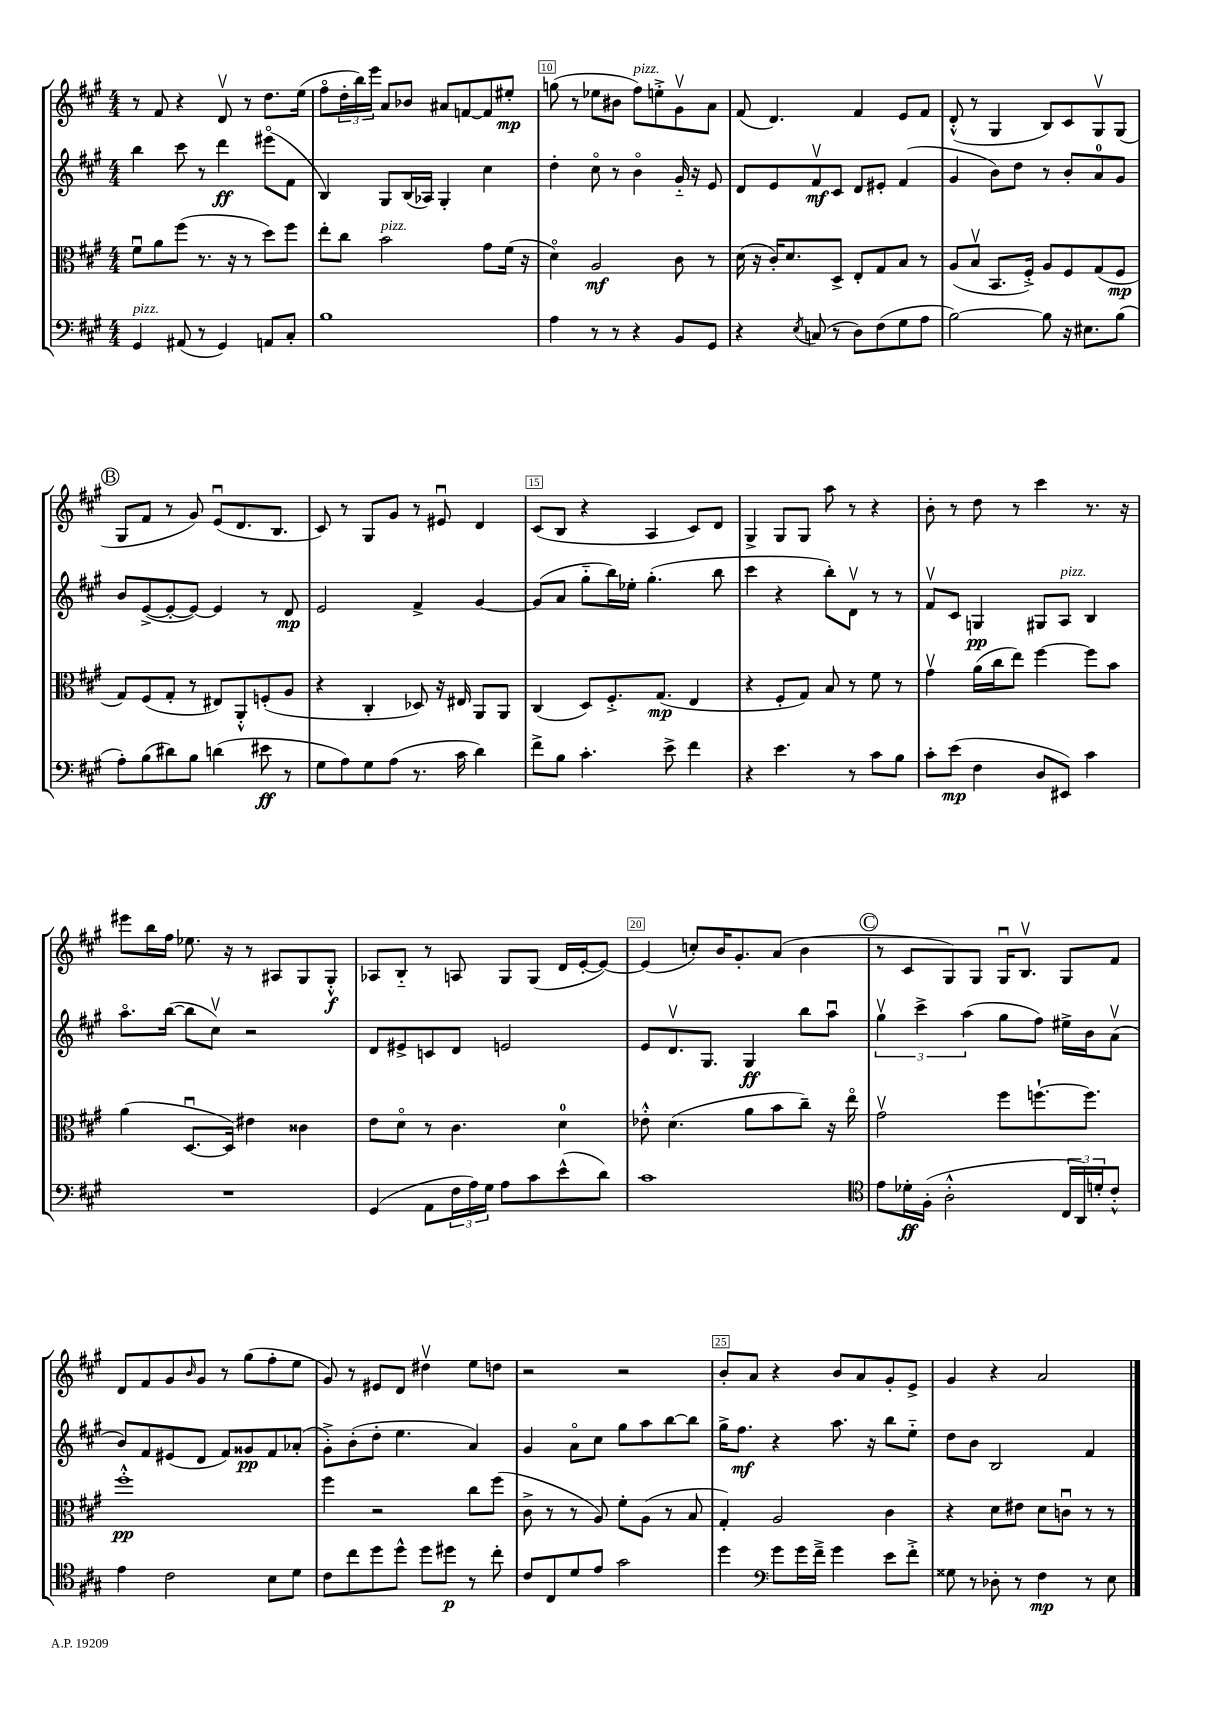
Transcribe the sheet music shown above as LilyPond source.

<<
\new StaffGroup <<
\new Staff = "s0" {
    \clef treble \key a \major \numericTimeSignature \time 4/4
    r8 fis'8 r4 d'8\upbow r8 d''8. e''16( |
    fis''8\flageolet \tuplet 3/2 { d''16-. b''16) e'''16 } a'8 bes'8 ais'8 f'8~ f'8 eis''8-.\mp |
    g''8( r8 ees''8 bis'8 fis''8^\markup { \italic "pizz." }) e''8-.-> gis'8\upbow a'8 |
    fis'8( d'4.) fis'4 e'8 fis'8 |
    d'8-.-^( r8 gis4 b8) cis'8 gis8\upbow gis8( |
    \mark \markup { \circle "B" } gis8 fis'8 r8 gis'8) e'8\downbow( d'8. b8. |
    cis'8) r8 gis8 gis'8 r8 eis'8\downbow d'4 |
    cis'8( b8 r4 a4 cis'8) d'8 |
    gis4-> gis8 gis8 a''8 r8 r4 |
    b'8-. r8 d''8 r8 cis'''4 r8. r16 |
    eis'''8 b''16 fis''16 ees''8. r16 r8 ais8 gis8 gis8-.-^\f |
    aes8 b8-_ r8 a8 gis8 gis8( d'16 e'16~-. e'8~) |
    e'4( c''8-.) b'16 gis'8.-. a'8( b'4 |
    \mark \markup { \circle "C" } r8 cis'8 gis8) gis8 gis16\downbow b8.\upbow gis8 fis'8 |
    d'8 fis'8 gis'8 \grace { b'16 } gis'8 r8 gis''8( fis''8-. e''8 |
    gis'8) r8 eis'8 d'8 dis''4\upbow e''8 d''8 |
    r2 r2 |
    b'8-. a'8 r4 b'8 a'8 gis'8-. e'8-> |
    gis'4 r4 a'2 \bar "|." |
}
\new Staff = "s1" {
    \clef treble \key a \major \numericTimeSignature \time 4/4
    b''4 cis'''8 r8 d'''4\ff eis'''8\flageolet( fis'8 |
    b4) gis8 b16( aes16) gis4-. cis''4 |
    d''4-. cis''8\flageolet r8 b'4\flageolet gis'16-_ r16 e'8 |
    d'8 e'8 fis'8\upbow\mf cis'8 d'8 eis'8-. fis'4( |
    gis'4 b'8) d''8 r8 b'8-. a'8-0 gis'8 |
    \mark \markup { \circle "B" } b'8 e'8~->( e'8~-. e'8~) e'4 r8 d'8\mp |
    e'2 fis'4-> gis'4~ |
    gis'8( a'8 gis''8-_ b''16) ees''16-. gis''4.-.( b''8 |
    cis'''4 r4 b''8-.) d'8\upbow r8 r8 |
    fis'8\upbow cis'8 g4\pp gis8 a8^\markup { \italic "pizz." } b4 |
    a''8.\flageolet b''16~( b''8 cis''8\upbow) r2 |
    d'8 eis'8-> c'8 d'8 e'2 |
    e'8 d'8.\upbow gis8. gis4\ff b''8 a''8\downbow |
    \mark \markup { \circle "C" } \tuplet 3/2 { gis''4\upbow cis'''4-> a''4( } gis''8 fis''8) eis''16-> b'16 a'8\upbow( |
    b'8) fis'8 eis'8( d'8 fis'8) gisis'8\pp fis'8 aes'8-.( |
    gis'8-.->) b'8-.( d''8-. e''4. a'4) |
    gis'4 a'8\flageolet cis''8 gis''8 a''8 b''8~ b''8 |
    gis''16-> fis''8.\mf r4 a''8. r16 b''8 e''8-_ |
    d''8 b'8 b2 fis'4 \bar "|." |
}
\new Staff = "s2" {
    \clef alto \key a \major \numericTimeSignature \time 4/4
    fis'8\downbow a'8 fis''8( r8. r16 r8 d''8) fis''8 |
    e''8-. cis''8 b'2^\markup { \italic "pizz." } gis'8 fis'16( r16 |
    d'4\flageolet) a2\mf cis'8 r8 |
    d'16( r16 cis'16-.) d'8. d8-> e8-. gis8 b8 r8 |
    a8( b8\upbow b,8. fis16-.->) a8 fis8 gis8( fis8\mp |
    \mark \markup { \circle "B" } gis8) fis8( gis8-. r8 eis8) a,8-.-^ f8-.( a8 |
    r4 cis4-. des8) r16 eis16 a,8 a,8 |
    cis4( d8) fis8.-.-> gis8.\mp( e4 |
    r4 fis8-. gis8) b8 r8 fis'8 r8 |
    gis'4\upbow a'16( cis''16 e''8) fis''4~ fis''8 b'8 |
    a'4( d8.~\downbow d16) eis'4 cisis'4 |
    e'8 d'8\flageolet r8 cis'4. d'4-0 |
    ees'8-.-^ d'4.( a'8 b'8 cis''8--) r16 e''16\flageolet |
    \mark \markup { \circle "C" } gis'2\upbow fis''8 f''8.~-! f''8. |
    fis''1-.-^\pp |
    fis''4 r2 cis''8 fis''8( |
    cis'8-> r8 r8 a8) fis'8-. a8( r8 b8 |
    gis4-.) a2 cis'4 |
    r4 d'8 eis'8 d'8 c'8\downbow r8 r8 \bar "|." |
}
\new Staff = "s3" {
    \clef bass \key a \major \numericTimeSignature \time 4/4
    gis,4^\markup { \italic "pizz." } ais,8( r8 gis,4) a,8 cis8-. |
    b1 |
    a4 r8 r8 r4 b,8 gis,8 |
    r4 \acciaccatura { e8 } c8( r8 d8) fis8( gis8 a8 |
    b2~) b8 r16 eis8. b8( |
    \mark \markup { \circle "B" } a8-.) b8( dis'8) b8 d'4( eis'8\ff r8 |
    gis8 a8) gis8 a8( r8. cis'16 d'4) |
    fis'8-> b8 cis'4.-. e'8-> fis'4 |
    r4 e'4. r8 cis'8 b8 |
    cis'8-. e'8\mp( fis4 d8 eis,8) cis'4 |
    R1 |
    gis,4( a,8 \tuplet 3/2 { fis16 a16) gis16 } a8 cis'8 e'8-^( d'8) |
    cis'1 |
    \mark \markup { \circle "C" } \clef tenor e'8 des'16-.\ff fis16-.( a2-.-^ \tuplet 3/2 { cis16 a,16) d'16-. } cis'8-.-^ |
    e'4 cis'2 b8 d'8 |
    cis'8 cis''8 d''8 d''8-^ d''8 dis''8\p r8 cis''8-. |
    cis'8 cis8 d'8 e'8 gis'2 |
    d''4 \clef bass gis'8 gis'16 fis'16---> gis'4 e'8 fis'8-.-> |
    gisis8 r8 des8-. r8 fis4\mp r8 e8 \bar "|." |
}
>>
>>
\layout { \context { \Score currentBarNumber = #8 \override BarNumber.break-visibility = ##(#f #t #t) barNumberVisibility = #(every-nth-bar-number-visible 5) \override BarNumber.stencil = #(make-stencil-boxer 0.1 0.3 ly:text-interface::print) } }
